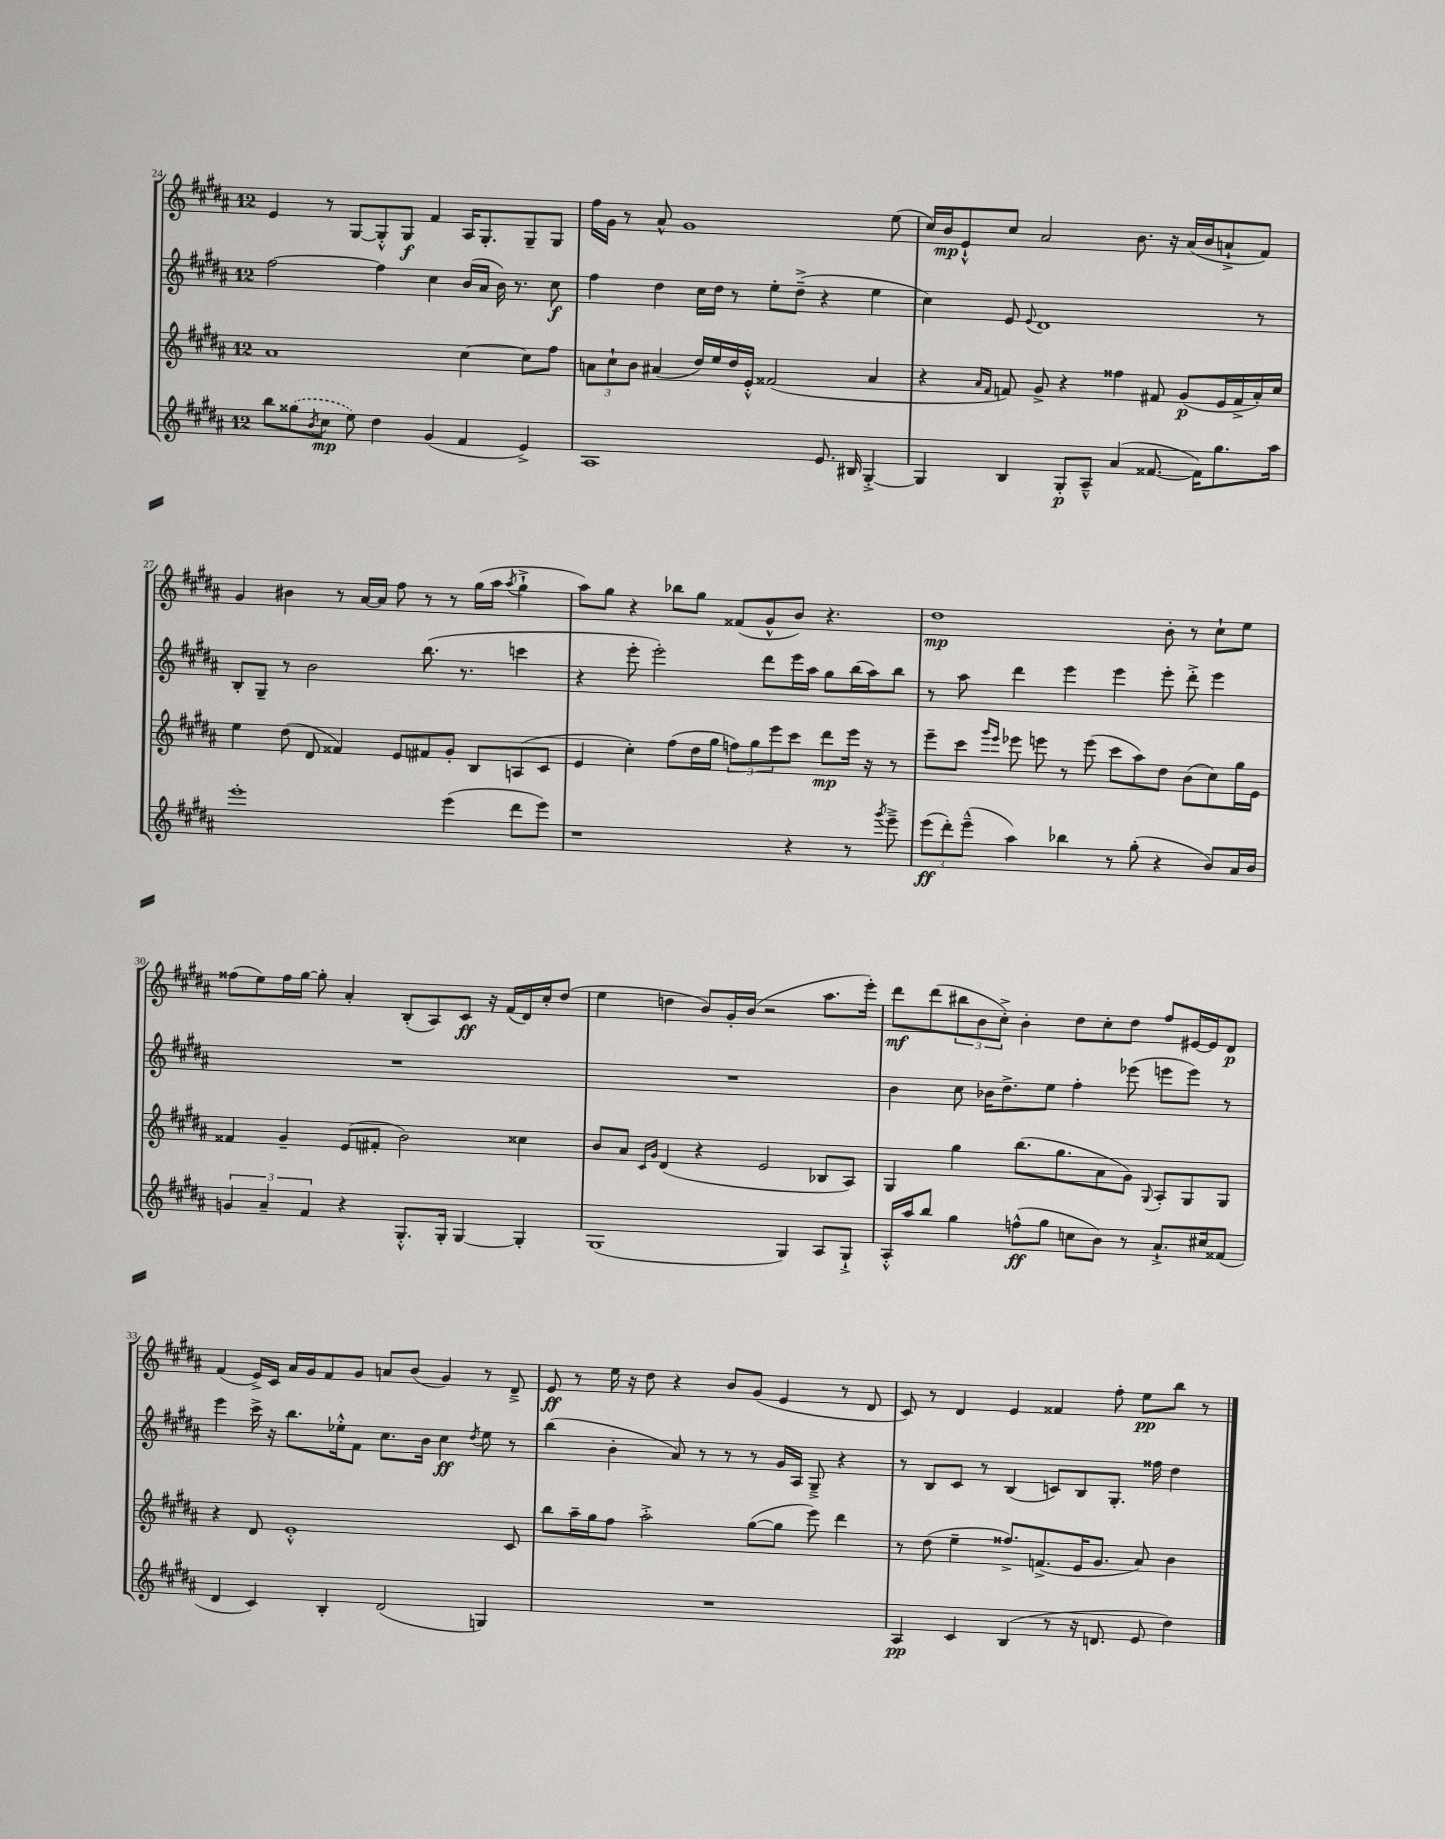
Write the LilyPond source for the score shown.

<<
\new StaffGroup <<
\new Staff = "s0" {
    \clef treble \key b \major \once \override Staff.TimeSignature.style = #'single-digit \time 12/8
    e'4 r8 gis8~ gis8-.-^ gis8\f fis'4 ais16 gis8.-. gis8-- gis8 |
    fis''16 gis'16 r8 ais'8-^ gis'1 e''8( |
    cis''16) b'16\mp e'8-!-^ cis''8 ais'2 b'8. r16 ais'16( b'16 a'8-!-> fis'8) |
    gis'4 bis'4 r8 ais'16~ ais'16 fis''8 r8 r8 gis''16( ais''16 \acciaccatura { ais''8 } gis''4-!-> |
    ais''8) gis''8 r4 bes''8 gis''8 fisis'8( gis'8-^ b'8) r4. |
    dis''1\mp b'8-. r8 cis''8-! e''8 |
    fisis''8( e''8) fisis''16 gis''16~ gis''8-. ais'4-. b8-.( ais8) cis'8\ff r16 fis'16( dis'16) cis''16-. dis''8( |
    e''4 d''4 b'8) gis'16-. b'16( r2 ais''8. e'''16-.) |
    dis'''8\mf dis'''8( \tuplet 3/2 { bis''8 b'8 cis''8-.->) } b'4-. dis''8 cis''8-. dis''8 fis''8 eis'16~ eis'16 dis'8\p |
    fis'4( e'16->) cis'16 ais'16 gis'16 fis'8 gis'8 a'8 b'8( gis'4) r8 dis'8---> |
    e'8\ff r8 e''16 r16 dis''8 r4 b'8 gis'8( e'4 r8 dis'8 |
    cis'8) r8 dis'4 e'4 fisis'4 fis''8-. e''8\pp b''8 r8 \bar "|." |
}
\new Staff = "s1" {
    \clef treble \key b \major \once \override Staff.TimeSignature.style = #'single-digit \time 12/8
    fis''2~ fis''4 cis''4 b'16( ais'16 b'16) r8. cis''8\f |
    fis''4 dis''4 cis''16 dis''16 r8 e''8-. dis''8--->( r4 e''4 |
    cis''4) e'8 \appoggiatura { e'8 } dis'1 r8 |
    b8-. gis8-- r8 b'2 b''8.( r8. c'''4 |
    r4 e'''8-. e'''2-.) dis'''8 e'''16 ais''16 gis''8 b''16( ais''16) b''8 |
    r8 ais''8 dis'''4 e'''4 e'''4 e'''8-. dis'''8-.-> e'''4 |
    R1. |
    R1. |
    b'4 cis''8 bes'16 dis''8.-> e''8 fis''4-. ees'''8( e'''8 e'''8) r8 |
    e'''4 cis'''16-> r16 b''8. ees''16-.-^ fis'8 cis''8. b'16 cis''4\ff \acciaccatura { dis''8 } ees''8 r8 |
    b''4( b'4-. ais'8) r8 r8 r8 gis'16 ais16 gis8---> r4 |
    r8 b8 cis'8 r8 b4( c'8) b8 gis8.-. fisis''16 dis''4 \bar "|." |
}
\new Staff = "s2" {
    \clef treble \key b \major \once \override Staff.TimeSignature.style = #'single-digit \time 12/8
    ais'1 cis''4~ cis''8 fis''8 |
    \tuplet 3/2 { a'8 cis''8-! b'8 } ais'4( dis''16) e''16 dis''16 e'16-.-^ fisis'2( ais'4 |
    r4 \grace { ais'16 fis'16 } f'8) gis'8-> r4 fisis''4 fis'8 gis'8\p( e'16 fis'16-> ais'16-.) cis''16 |
    e''4 dis''8( dis'8 fisis'4) e'8 fis'8 gis'8-. b8 a8( cis'8 |
    e'4 cis''4-.) fis''8( dis''16 gis''16 \tuplet 3/2 { f''8) gis''8 e'''8 } cis'''8 dis'''8\mp e'''16 r16 r8 |
    e'''8-- cis'''8 \grace { gis'''16 e'''16 } ees'''8 e'''8 r8 e'''8( cis'''8 ais''8) dis''8 b'8( cis''8) gis''16 e'16 |
    fisis'4 gis'4-- e'8( fis'8-. b'2) cisis''4 |
    b'8 ais'8 \grace { cis'16 gis'16 } dis'4( r4 e'2 bes8 ais8) |
    gis4 gis''4 b''8.( gis''8. ais'8 gis'8) \appoggiatura { gis8 } ais8-. gis8 gis8 |
    r4 dis'8 e'1-.-^ cis'8 |
    b''8 ais''16-- gis''16 fis''8 ais''2-.-> gis''8~( gis''8 e'''8) dis'''4 |
    r8 dis''8( e''4-- fisis''8.->) f'8.->( e'16 gis'8. ais'8) b'4 \bar "|." |
}
\new Staff = "s3" {
    \clef treble \key b \major \once \override Staff.TimeSignature.style = #'single-digit \time 12/8
    b''8 \once \slurDashed gisis''8( \acciaccatura { b'8 } cis''8\mp e''8) dis''4 gis'4( fis'4 e'4->) |
    ais1 e'8. bis16 gis4~-.-> |
    gis4 b4 gis8-.\p ais8---^ ais'4( fisis'8.~ fisis'16) gis''8. ais''16 |
    e'''1-. e'''4( dis'''8 e'''8) |
    r1 r4 r8 \acciaccatura { gis'''8 } e'''8---> |
    \tuplet 3/2 { e'''8\ff( dis'''8-.) e'''8---^( } ais''4) bes''4 r8 gis''8-.( r4 b'8) ais'16 b'16 |
    \tuplet 3/2 { g'4 ais'4-- fis'4 } r4 gis8.-.-^ gis16-. gis4~ gis4-. |
    gis1( gis4) ais8 gis8-!-> |
    ais16-.-^ ais''16 b''8 gis''4 f''8-^\ff( gis''8 c''8 b'8) r8 ais'8.-!-> cis''16 fisis'8( |
    dis'4 cis'4) b4-. dis'2( g4) |
    R1. |
    ais4\pp cis'4 b4( r8 r16 d'8. e'8 dis''4) \bar "|." |
}
>>
>>
\layout { \context { \Score currentBarNumber = #24 } }
